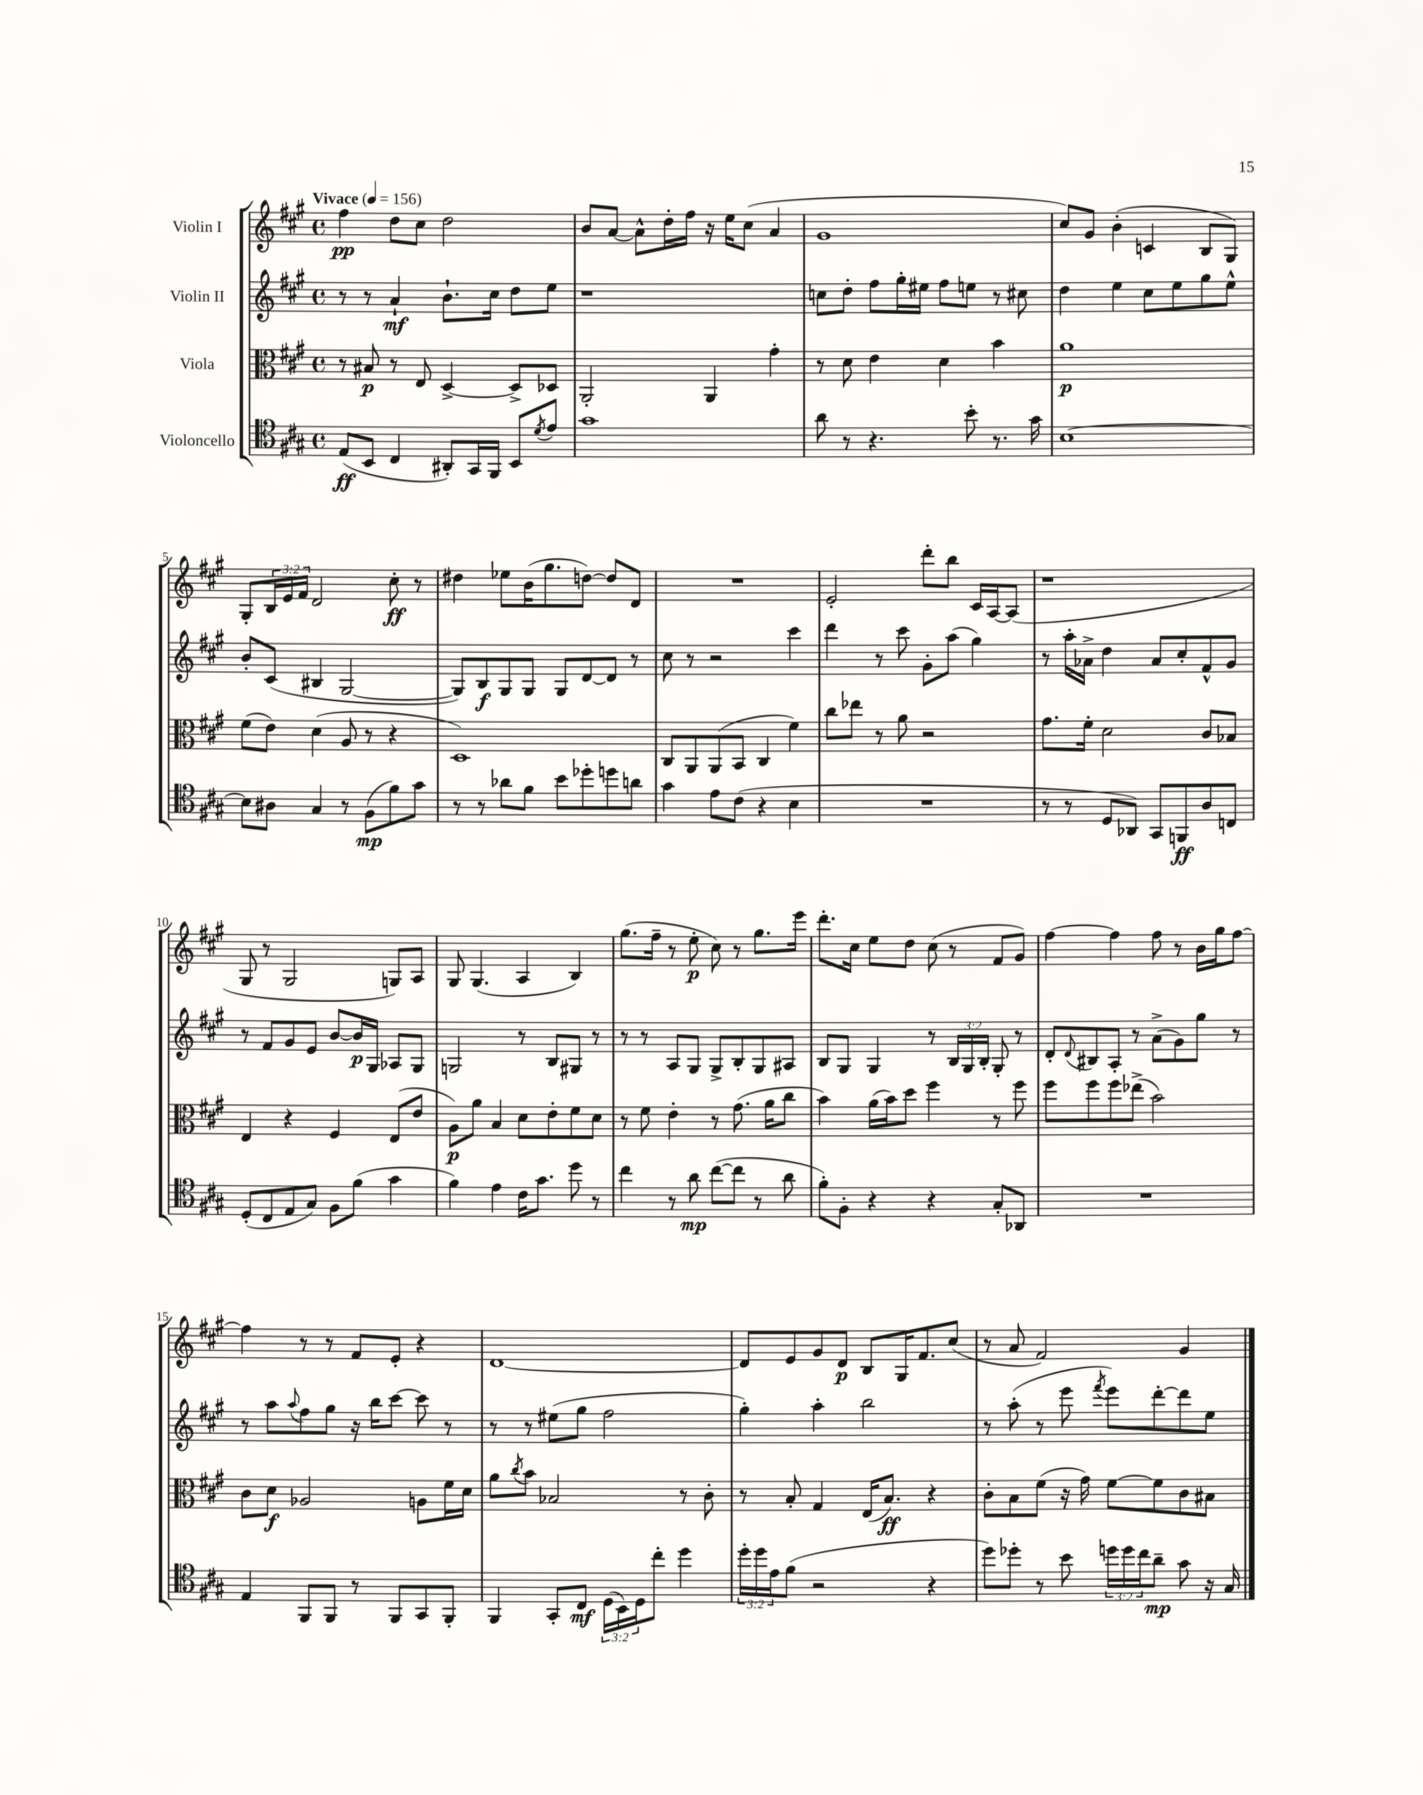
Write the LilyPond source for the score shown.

<<
\new StaffGroup <<
\new Staff = "s0" \with { instrumentName = "Violin I" } {
    \clef treble \key a \major \defaultTimeSignature \time 4/4 \override Staff.TupletNumber.text = #tuplet-number::calc-fraction-text \tempo "Vivace" 4 = 156
    fis''4\pp d''8 cis''8 d''2 |
    b'8 a'8~ a'8-^ d''16-. fis''16 r16 e''16 cis''8( a'4 |
    gis'1 |
    cis''8) gis'8 b'4-.( c'4 b8 gis8) |
    gis8-. \tuplet 3/2 { b16 e'16 fis'16 } d'2 cis''8-.\ff r8 |
    dis''4 ees''8 b'16( gis''8. d''8~) d''8 d'8 |
    R1 |
    e'2-. d'''8-. b''8 cis'16 a16~ a8( |
    r1 |
    gis8 r8 gis2 g8) a8 |
    gis8 gis4.( a4 b4) |
    gis''8.( fis''16-- r8 e''8-.\p cis''8) r8 gis''8. e'''16 |
    d'''8.-. cis''16 e''8 d''8 cis''8( r8 fis'8 gis'8) |
    fis''4~ fis''4 fis''8 r8 b'16 gis''16 fis''8~ |
    fis''4 r8 r8 fis'8 e'8-. r4 |
    d'1~ |
    d'8 e'8 gis'8 d'8\p b8 gis16 fis'8. cis''8( |
    r8 a'8 fis'2) gis'4 \bar "|." |
}
\new Staff = "s1" \with { instrumentName = "Violin II" } {
    \clef treble \key a \major \defaultTimeSignature \time 4/4 \override Staff.TupletNumber.text = #tuplet-number::calc-fraction-text
    r8 r8 a'4-!\mf b'8.-! cis''16 d''8 e''8 |
    r1 |
    c''8 d''8-. fis''8 gis''16-. eis''16 fis''8 e''8 r8 cis''8 |
    d''4 e''4 cis''8 e''8 gis''8 e''8-^ |
    b'8-. cis'8( bis4 gis2~ |
    gis8) b8\f gis8 gis8 gis8 d'8~ d'8 r8 |
    cis''8 r8 r2 cis'''4 |
    d'''4 r8 cis'''8 gis'8-. a''8( gis''4) |
    r8 a''16-. aes'16-> d''4 aes'8 cis''8-. fis'8-^ gis'8 |
    r8 fis'8 gis'8 e'8 b'8~ b'16\p gis16 aes8 gis8 |
    g2 r8 b8 gis8 r8 |
    r8 r8 a8 gis8 gis8-> b8-. gis8 ais8 |
    b8 gis8 gis4 r8 \tuplet 3/2 { b16 gis16 b16-. } gis8-. r8 |
    d'8-. \appoggiatura { d'8 } bis8 a8-. r8 a'8->( gis'8) gis''8 r8 |
    r8 a''8 \appoggiatura { a''8 } fis''8 gis''8 r16 b''16 cis'''8~ cis'''8 r8 |
    r8 r8 eis''8( gis''8 fis''2 |
    gis''4-.) a''4-. b''2 |
    r8 a''8-.( r8 e'''8 \acciaccatura { fis'''8 } e'''8) d'''8~-. d'''8 e''8 \bar "|." |
}
\new Staff = "s2" \with { instrumentName = "Viola" } {
    \clef alto \key a \major \defaultTimeSignature \time 4/4
    r8 bis8\p r8 e8 d4~-> d8-> des8 |
    a,2-. a,4 gis'4-. |
    r8 d'8 e'4 d'4 b'4 |
    a'1\p |
    fis'8( e'8) d'4( a8 r8 r4 |
    d1) |
    cis8 a,8 a,8( b,8 cis4 fis'4) |
    cis''8 ees''8 r8 a'8 r2 |
    gis'8. fis'16-. d'2 cis'8 bes8 |
    e4 r4 fis4 e8( e'8 |
    a8\p) a'8 b4 d'8 e'8-. fis'8 d'8 |
    r8 fis'8 e'4-. r8 gis'8.( a'16 cis''8 |
    b'4) a'16( b'16) d''8 fis''4 r8 fis''8 |
    fis''8 fis''8 fis''8 ees''8->( b'2) |
    cis'8 d'8\f aes2 a8 fis'16 d'16 |
    a'8 \acciaccatura { cis''8 } b'8 bes2 r8 cis'8-. |
    r8 b8-. gis4 e16( b8.\ff) r4 |
    cis'8-. b8 fis'8( r16 gis'16) fis'8~ fis'8 cis'8 bis8 \bar "|." |
}
\new Staff = "s3" \with { instrumentName = "Violoncello" } {
    \clef tenor \key a \major \defaultTimeSignature \time 4/4 \override Staff.TupletNumber.text = #tuplet-number::calc-fraction-text
    e8\ff( b,8 cis4 ais,8-.) gis,16 fis,16 b,8 \acciaccatura { d'8 } e'8 |
    gis'1 |
    a'8 r8 r4. b'8-. r8. gis'16 |
    b1~ |
    b8 ais8 gis4 r8 fis8\mp( fis'8) gis'8 |
    r8 r8 aes'8 fis'8 b'8 des''8-. d''8 a'8 |
    gis'4 e'8 cis'8( r4 b4 |
    R1 |
    r8 r8 d8 aes,8) gis,8 f,8\ff a8 c8 |
    d8-.( cis8 e8 gis8) fis8 fis'8( gis'4 |
    fis'4) e'4 cis'16 gis'8. d''8 r8 |
    cis''4 r8 a'8\mp cis''8~( cis''8 r8 a'8 |
    fis'8-.) fis8-. r4 r4 gis8-. aes,8 |
    R1 |
    e4 fis,8 fis,8 r8 fis,8 gis,8 fis,8-. |
    fis,4 gis,8-. cis8\mf \tuplet 3/2 { d16( b,16) d16 } cis''8-. d''4 |
    \tuplet 3/2 { d''16-. d''16 e'16 } fis'8( r2 r4 |
    d''8) des''8-. r8 b'8 \tuplet 3/2 { d''16 d''16 cis''16 } a'8--\mp gis'8 r16 gis16 \bar "|." |
}
>>
>>
